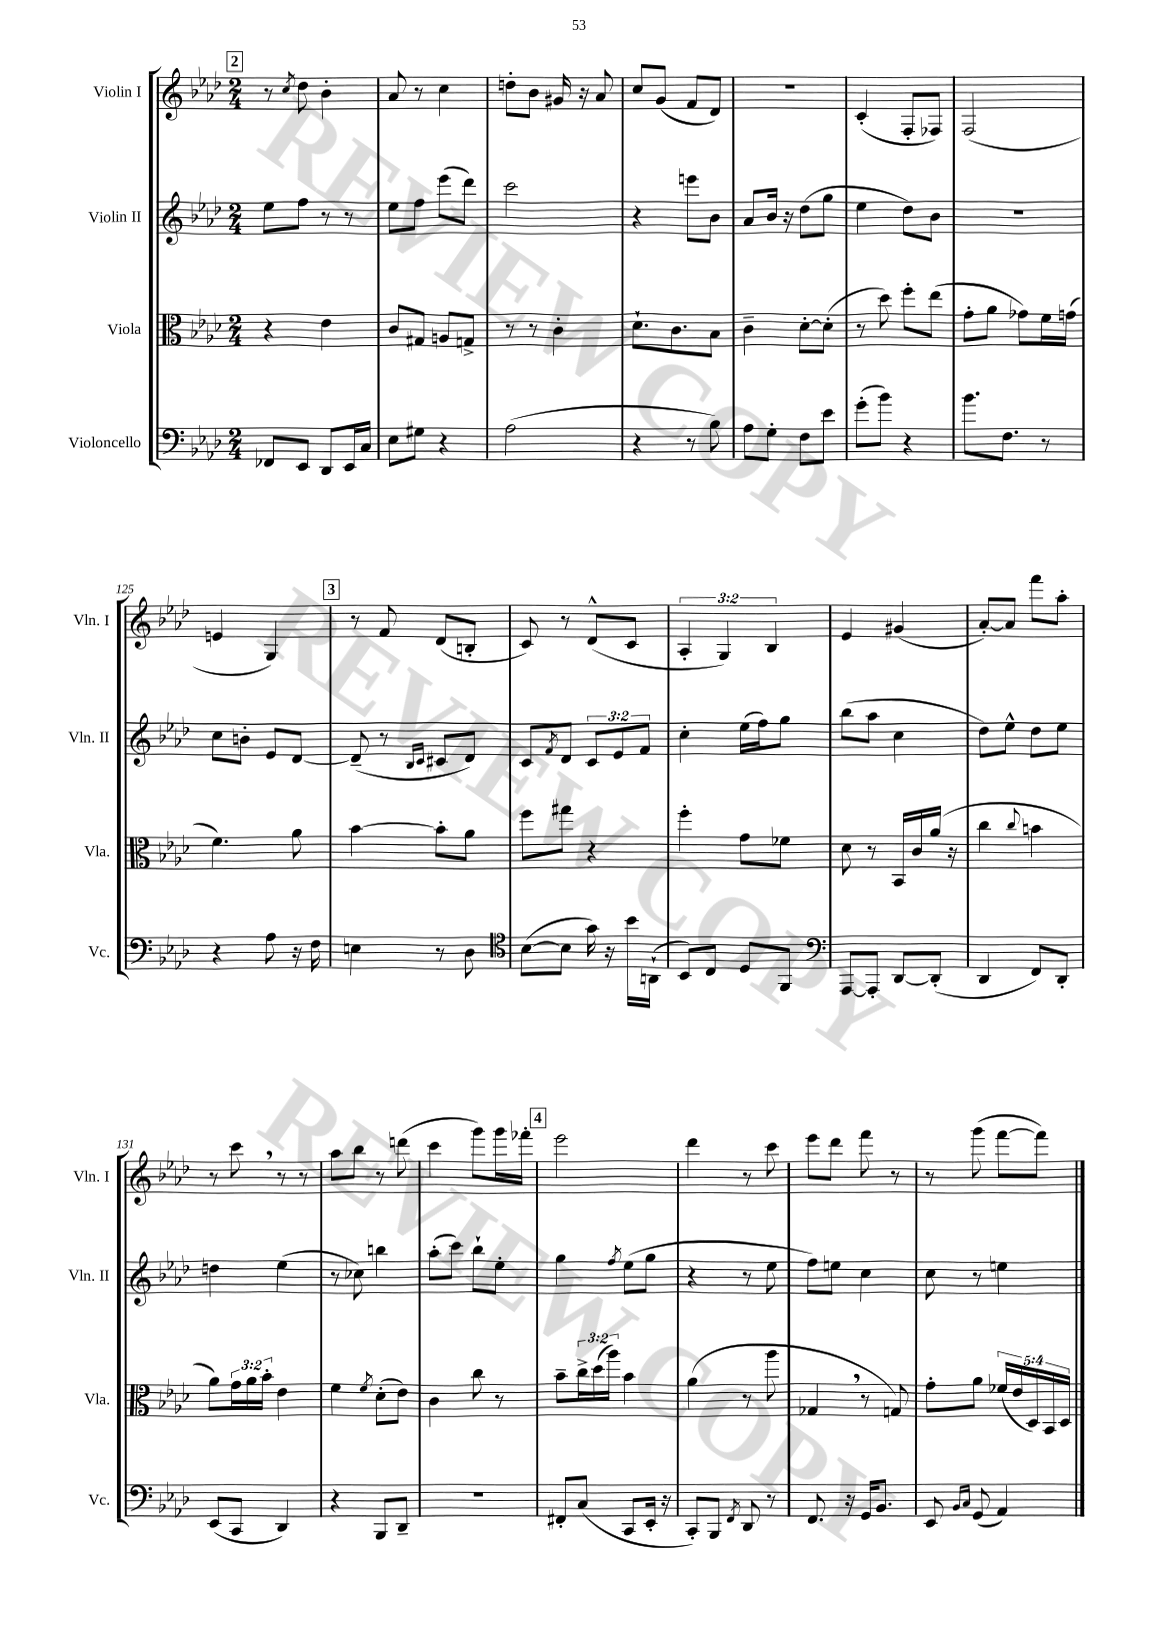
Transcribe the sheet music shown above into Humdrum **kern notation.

**kern	**kern	**kern	**kern
*part4	*part3	*part2	*part1
*staff4	*staff3	*staff2	*staff1
*I"Violoncello	*I"Viola	*I"Violin II	*I"Violin I
*I'Vc.	*I'Vla.	*I'Vln. II	*I'Vln. I
*clefF4	*clefC3	*clefG2	*clefG2
*k[b-e-a-d-]	*k[b-e-a-d-]	*k[b-e-a-d-]	*k[b-e-a-d-]
*M2/4	*M2/4	*M2/4	*M2/4
!!LO:REH:place=s1:t=2
=118	=118	=118	=118
8FF-X/L	4r	8ee-\L	8r
.	.	.	8qcc/
8EE-/J	.	8ff\J	8dd-\
8DD-/L	4e-\	8r	4b-'\
16EE-/L	.	8r	.
16C/JJ	.	.	.
=119	=119	=119	=119
8E-\L	8c/L	8ee-\L	8a-/
8G#X\J	8G#X/J	8ff\J	8r
4r	8An/L	(8eee-\L	4cc\
.	8Gn^/J	8ddd-\J)	.
=120	=120	=120	=120
(2A-\	8r	2ccc\	8ddn'\L
.	8r	.	8b-\J
.	4c'\	.	16g#X/
.	.	.	16r
.	.	.	8a-/
=121	=121	=121	=121
4r	8.d-`\L	4r	8cc/L
.	.	.	(8g/J
.	8.c\	.	.
8r	.	8eeen\L	8f/L
8B-\)	8B-\J	8b-\J	8d-/J)
=122	=122	=122	=122
8A-\L	4c~\	8a-/L	2r
8G'\J	.	16b-/Jk	.
.	.	16r	.
8F\L	[8d-'\L	(8dd-\L	.
8e-\J	(8d-'\J]	8gg\J	.
=123	=123	=123	=123
(8g'\L	8r	4ee-\	(4c'/
8b-\J)	8dd-\)	.	.
4r	8ff'\L	8dd-\L)	8F'/L
.	(8ee-\J	8b-\J	8F-X/J)
=124	=124	=124	=124
8.b-\L	8g'\L	2r	(2F/
.	8a-\J	.	.
8.F\J	.	.	.
.	8g-X\L)	.	.
8r	16f\L	.	.
.	(16gn\JJ	.	.
!!LO:LB:g=z
=125	=125	=125	=125
4r	4.f\)	8cc\L	4en/
.	.	8bn'\J	.
8A-\	.	8e-/L	4G/)
16r	8a-\	[8d-/J	.
16F\	.	.	.
!!LO:REH:place=s1:t=3
=126	=126	=126	=126
4En\	[4b-\	(8d-~/]	8r
.	.	8r	8f/
.	.	16qqB-/LL	.
.	.	16qqc/JJ	.
8r	8b-'\L]	8c#X/L	(8d-/L
8D-\	8a-\J	8d-/J)	8Bn'/J
=127	=127	=127	=127
*clefC4	*	*	*
([8B-\L	8ff\L	8c/L	8c/)
.	.	8qf/	.
8B-\J]	8gg#X\J	8d-/J	8r
16g\)	4r	12c/L	(8d-^^/L
16r	.	.	.
.	.	12e-/	.
16b-\LL	.	.	8c/J
.	.	12f/J	.
(16AAn`\JJ	.	.	.
=128	=128	=128	=128
8BB-/L)	4ff'\	4cc'\	6A-'/
8C/J	.	.	.
.	.	.	6G/)
8D-/L	8g\L	(16ee-\LL	.
.	.	16ff\J)	.
.	.	.	6B-/
8FF/J	8f-X\J	8gg\J	.
=129	=129	=129	=129
*clefF4	*	*	*
[8AAA-/L	8d-\	(8bb-\L	4e-/
8AAA-'/J]	8r	8aa-\J	.
[8DD-/L	16BB-/LL	4cc\	(4g#X/
.	16c/	.	.
(8DD-'/J]	(16a-/JJ	.	.
.	16r	.	.
=130	=130	=130	=130
4DD-/	4cc\	8dd-\L)	[8a-'/L)
.	.	8ee-^^\J	8a-/J]
.	8qqcc/	.	.
8FF/L)	4bn\	8dd-\L	8fff\L
8DD-'/J	.	8ee-\J	8aa-'\J
!!LO:LB:g=z
=131	=131	=131	=131
(8EE-/L	8a-\L)	4ddn\	8r
8CC/J	24g\L	.	8ccc,\
.	24a-\	.	.
.	24b-'\JJ	.	.
4DD-/)	4e-\	(4ee-\	8r
.	.	.	8r
=132	=132	=132	=132
4r	4f\	8r	8aa-\L
.	.	8cc-X\)	8bb-\J
.	8qf/	.	.
8BBB-/L	(8d-'\L	4bbn\	8r
8DD-~/J	8e-\J)	.	(8dddn\
=133	=133	=133	=133
2r	4c\	(8aa-'\L	4ccc\
.	.	8ccc\J)	.
.	8cc\	8bb-`\L	8ggg\L)
.	8r	8ee-'\J	16ggg\L
.	.	.	16fff-X'\JJ
!!LO:REH:place=s1:t=4
=134	=134	=134	=134
8FF#X'/L	8b-~\L	4gg\	2eee-\
(8C/J	24cc^\L	.	.
.	(24dd-\	.	.
.	24aa-\JJ)	.	.
.	.	8qff/	.
8CC/L	4b-\	(8ee-\L	.
16EE-'/Jk	.	8gg\J	.
16r	.	.	.
=135	=135	=135	=135
8CC'/L)	(4a-\	4r	4ddd-\
8BBB-/J	.	.	.
8qFF/	.	.	.
8DD-/	8r	8r	8r
8r	8aa-\	8ee-\	8ccc\
=136	=136	=136	=136
8.FF/	4G-X,/	8ff\L)	8eee-\L
.	.	8een\J	8ddd-\J
16r	.	.	.
16GG/KL	8r	4cc\	8fff\
8.BB-/J	.	.	.
.	8Gn/)	.	8r
=137	=137	=137	=137
8EE-/	8g'\L	8cc\	8r
16qqBB-/LL	.	.	.
16qqC/JJ	.	.	.
(8GG/	8a-\J	8r	(8ggg\
4AA-/)	(20f-X/LL	4een\	[8fff\L
.	20e-/	.	.
.	20D-/)	.	.
.	.	.	8fff\J])
.	20BB-/	.	.
.	20D-/JJ	.	.
==	==	==	==
*-	*-	*-	*-
